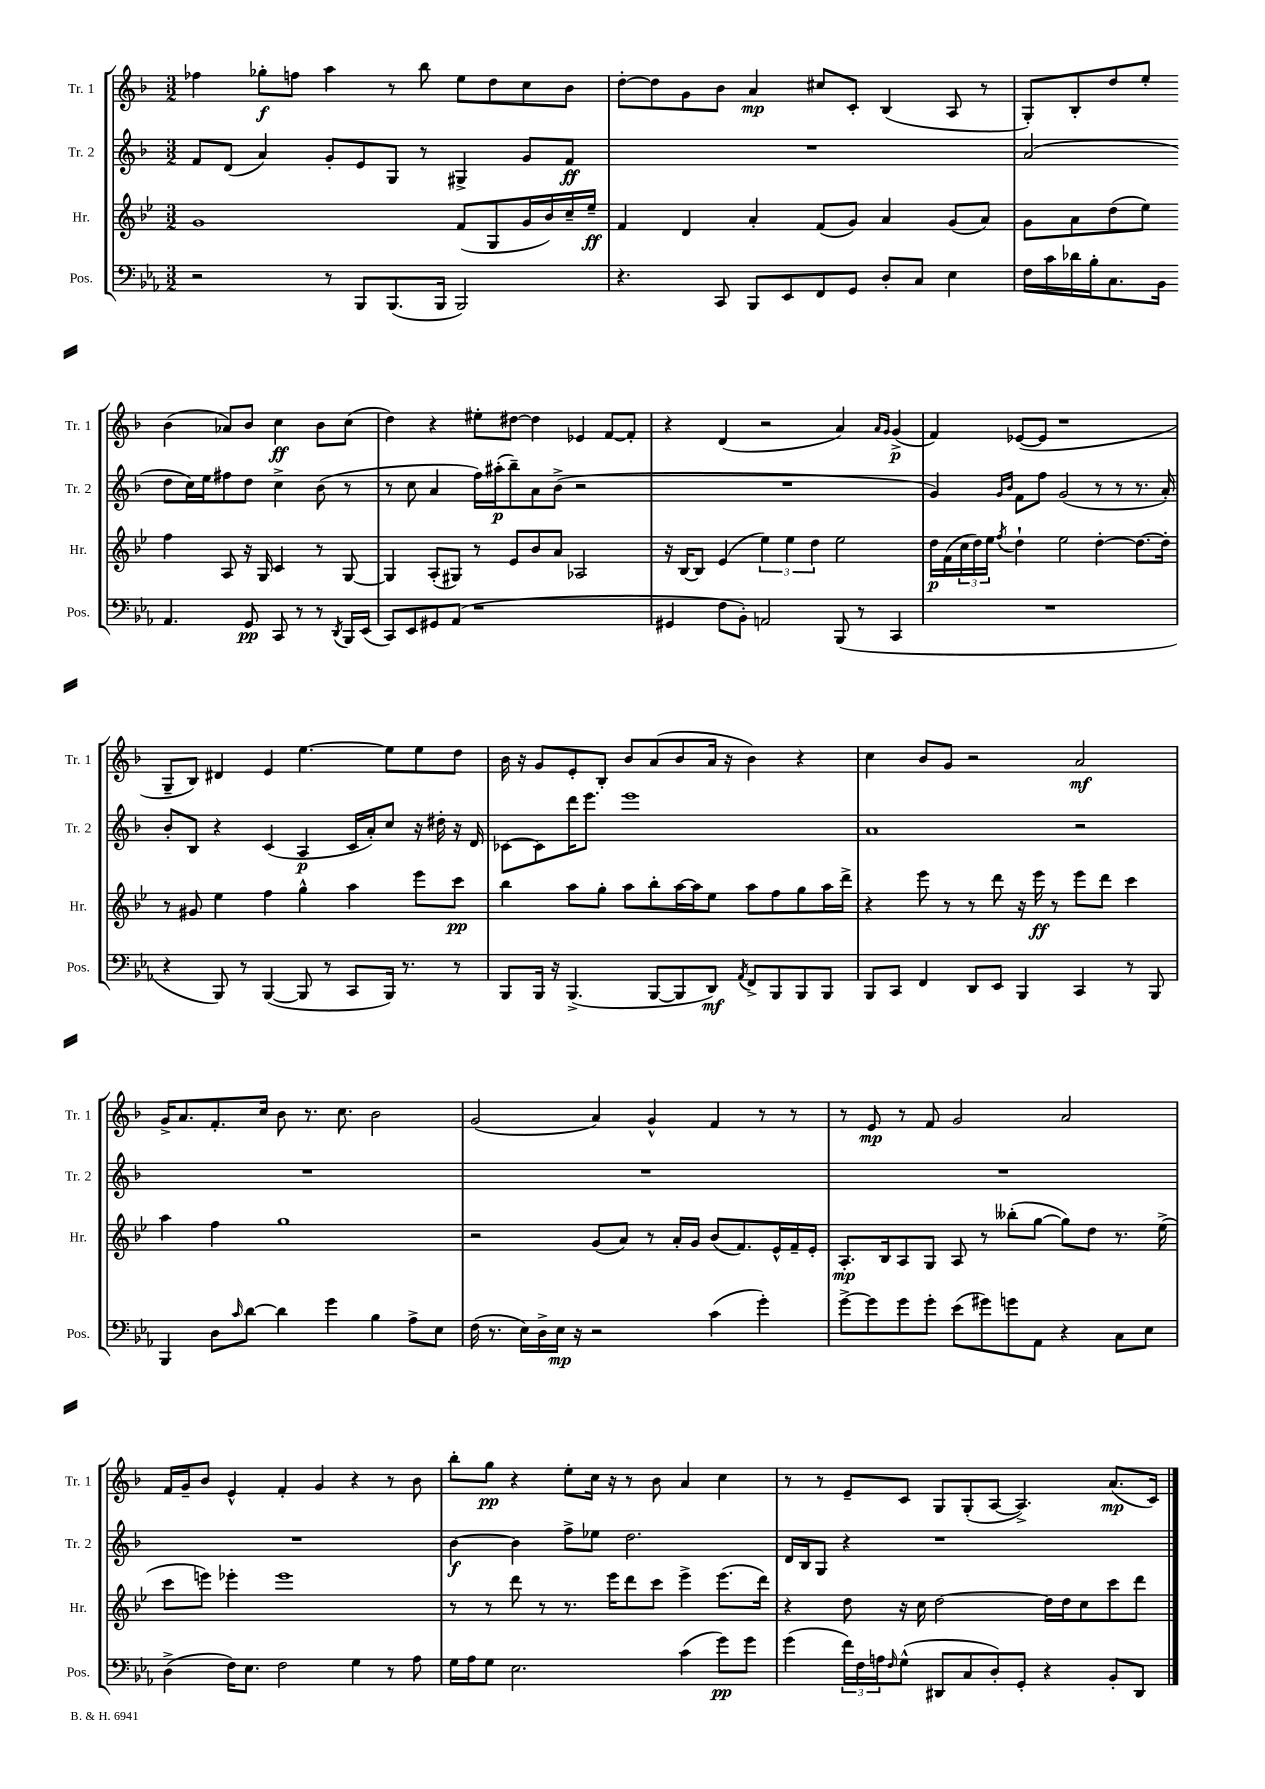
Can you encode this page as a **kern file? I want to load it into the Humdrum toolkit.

**kern	**dynam	**kern	**dynam	**kern	**dynam	**kern	**dynam
*part4	*part4	*part3	*part3	*part2	*part2	*part1	*part1
*staff4	*staff4	*staff3	*staff3	*staff2	*staff2	*staff1	*staff1
*I"Pos.	*	*I"Hr.	*	*I"Tr. 2	*	*I"Tr. 1	*
*I'Pos.	*	*I'Hr.	*	*I'Tr. 2	*	*I'Tr. 1	*
*clefF4	*	*clefG2	*	*clefG2	*	*clefG2	*
*k[b-e-a-]	*	*k[b-e-]	*	*k[b-]	*	*k[b-]	*
*M3/2	*	*M3/2	*	*M3/2	*	*M3/2	*
=40	=40	=40	=40	=40	=40	=40	=40
2r	.	1g	.	8f/L	.	4ff-X\	.
.	.	.	.	(8d/J	.	.	.
.	.	.	.	4a/)	.	8gg-X'\L	f
.	.	.	.	.	.	8ffn\J	.
8r	.	.	.	8g'/L	.	4aa\	.
8BBB-/L	.	.	.	8e/	.	.	.
(8.BBB-/	.	.	.	8G/J	.	8r	.
.	.	.	.	8r	.	8bb-\	.
16BBB-/Jk	.	.	.	.	.	.	.
2BBB-/)	.	(8f/L	.	4G#X^/	.	8ee\L	.
.	.	8G/	.	.	.	8dd\	.
.	.	16g/L	.	8g/L	.	8cc\	.
.	.	16b-/)	.	.	.	.	.
.	.	16cc~/	.	8f/J	ff	8b-\J	.
.	.	16ee-~/JJ	ff	.	.	.	.
=41	=41	=41	=41	=41	=41	=41	=41
4.r	.	4f/	.	1.r	.	[8dd'\L	.
.	.	.	.	.	.	8dd\]	.
.	.	4d/	.	.	.	8g\	.
8CC/	.	.	.	.	.	8b-\J	.
8BBB-/L	.	4a'/	.	.	.	4a/	mp
8EE-/	.	.	.	.	.	.	.
8FF/	.	(8f/L	.	.	.	8cc#X/L	.
8GG/J	.	8g/J)	.	.	.	8c'/J	.
8D'/L	.	4a/	.	.	.	(4B-/	.
8C/J	.	.	.	.	.	.	.
4E-\	.	(8g/L	.	.	.	8A/	.
.	.	8a/J)	.	.	.	8r	.
=42	=42	=42	=42	=42	=42	=42	=42
16F\LL	.	8g\L	.	(2a/	.	8G'/L)	.
16c\	.	.	.	.	.	.	.
16d-X\	.	8a\	.	.	.	8B-'/	.
16B-'\J	.	.	.	.	.	.	.
8.C\	.	(8dd\	.	.	.	8dd/	.
.	.	8ee-\J)	.	.	.	8ee'/J	.
16BB-\Jk	.	.	.	.	.	.	.
4.AA-/	.	4ff\	.	8dd\L	.	(4b-\	.
.	.	.	.	16cc\L)	.	.	.
.	.	.	.	16ee\J	.	.	.
.	.	8A/	.	8ff#X\	.	8a-X/L)	.
8GG/	pp	16r	.	8dd\J	.	8b-/J	.
.	.	16G/	.	.	.	.	.
8CC/	.	4c/	.	4cc^\	.	4cc\	ff
8r	.	.	.	.	.	.	.
8r	.	8r	.	(8b-\	.	8b-\L	.
8qDD/	.	.	.	.	.	.	.
16BBB-/LL	.	[8G/	.	8r	.	(8cc\J	.
(16EE-/JJ	.	.	.	.	.	.	.
!!LO:LB:g=z
=43	=43	=43	=43	=43	=43	=43	=43
8CC/L)	.	4G/]	.	8r	.	4dd\)	.
8EE-/	.	.	.	8cc\	.	.	.
8GG#X/	.	(8A'/L	.	4a/	.	4r	.
(8AA-/J	.	8G#X/J)	.	.	.	.	.
1r	.	8r	.	16ff\LL)	.	8ee#X'\L	.
.	.	.	.	(16aa#X'\J	p	.	.
.	.	8e-/L	.	8bb-~\)	.	[8dd#X\J	.
.	.	8b-/	.	8a\	.	4dd#\]	.
.	.	8a/J	.	(8b-^\J	.	.	.
.	.	2A-X/	.	2r	.	4e-X/	.
.	.	.	.	.	.	[8f/L	.
.	.	.	.	.	.	8f'/J]	.
=44	=44	=44	=44	=44	=44	=44	=44
4GG#X/	.	16r	.	1.r	.	4r	.
.	.	[16B-/KL	.	.	.	.	.
.	.	8B-/J]	.	.	.	.	.
8F\L	.	(4e-/	.	.	.	(4d/	.
8BB-'\J)	.	.	.	.	.	.	.
2AAn/	.	6ee-\)	.	.	.	2r	.
.	.	6ee-\	.	.	.	.	.
.	.	6dd\	.	.	.	.	.
(8BBB-/	.	2ee-\	.	.	.	4a/)	.
8r	.	.	.	.	.	.	.
.	.	.	.	.	.	16qqa/LL	.
.	.	.	.	.	.	16qqg/JJ	.
4CC/	.	.	.	.	.	(4g^/	p
=45	=45	=45	=45	=45	=45	=45	=45
1.r	.	16dd\LL	p	4g/)	.	4f/)	.
.	.	(16f\	.	.	.	.	.
.	.	24cc\	.	.	.	.	.
.	.	24dd\)	.	.	.	.	.
.	.	24ee-\JJ	.	.	.	.	.
.	.	.	.	16qqg/LL	.	.	.
.	.	8qff/	.	16qqb-/JJ	.	.	.
.	.	4dd`\	.	8f\L	.	([8e-X/L	.
.	.	.	.	8ff\J	.	8e-/J]	.
.	.	2ee-\	.	(2g/	.	1r	.
.	.	[4dd'\	.	8r	.	.	.
.	.	.	.	8r	.	.	.
.	.	8.dd\L_	.	8.r	.	.	.
.	.	16dd'\Jk]	.	16a'/)	.	.	.
!!LO:LB:g=z
=46	=46	=46	=46	=46	=46	=46	=46
4r	.	8r	.	8b-'/L	.	8G~/L	.
.	.	8g#X/	.	8B-/J	.	8B-/J)	.
8BBB-/)	.	4ee-\	.	4r	.	4d#X/	.
8r	.	.	.	.	.	.	.
([4BBB-/	.	4ff\	.	(4c/	.	4e/	.
8BBB-/]	.	4gg^^\	.	4A/	p	[4.ee\	.
8r	.	.	.	.	.	.	.
8CC/L	.	4aa\	.	16c/LL	.	.	.
.	.	.	.	16a'/J)	.	.	.
16BBB-/Jk)	.	.	.	8cc/J	.	8ee\L]	.
8.r	.	.	.	.	.	.	.
.	.	8eee-\L	.	16r	.	8ee\	.
.	.	.	.	16dd#X'\	.	.	.
8r	.	8ccc\J	pp	16r	.	8dd\J	.
.	.	.	.	16d/	.	.	.
=47	=47	=47	=47	=47	=47	=47	=47
8BBB-/L	.	4bb-\	.	[8c-X\L	.	16b-\	.
.	.	.	.	.	.	16r	.
16BBB-/Jk	.	.	.	8c-\]	.	8g/L	.
16r	.	.	.	.	.	.	.
(4.BBB-^/	.	8aa\L	.	16ddd\K	.	8e'/	.
.	.	.	.	8.eee\J	.	.	.
.	.	8gg'\J	.	.	.	8B-'/J	.
.	.	8aa\L	.	1eee	.	8b-/L	.
[8BBB-/L	.	8bb-'\	.	.	.	(8a/	.
8BBB-/]	.	[16aa\L	.	.	.	8b-/	.
.	.	16aa\J]	.	.	.	.	.
8DD/J)	mf	8ee-\J	.	.	.	16a/Jk	.
.	.	.	.	.	.	16r	.
8qAA-/	.	.	.	.	.	.	.
8FF^/L	.	8aa\L	.	.	.	4b-\)	.
8BBB-/	.	8ff\	.	.	.	.	.
8BBB-/	.	8gg\	.	.	.	4r	.
8BBB-/J	.	16aa\L	.	.	.	.	.
.	.	16ddd^\JJ	.	.	.	.	.
=48	=48	=48	=48	=48	=48	=48	=48
8BBB-/L	.	4r	.	1a	.	4cc\	.
8CC/J	.	.	.	.	.	.	.
4FF/	.	8eee-\	.	.	.	8b-/L	.
.	.	8r	.	.	.	8g/J	.
8DD/L	.	8r	.	.	.	2r	.
8EE-/J	.	8ddd\	.	.	.	.	.
4BBB-/	.	16r	.	.	.	.	.
.	.	16eee-\	ff	.	.	.	.
.	.	8r	.	.	.	.	.
4CC/	.	8eee-\L	.	2r	.	2a/	mf
.	.	8ddd\J	.	.	.	.	.
8r	.	4ccc\	.	.	.	.	.
8BBB-/	.	.	.	.	.	.	.
!!LO:LB:g=z
=49	=49	=49	=49	=49	=49	=49	=49
4BBB-/	.	4aa\	.	1.r	.	16g^/KL	.
.	.	.	.	.	.	8.a/	.
8D\L	.	4ff\	.	.	.	8.f'/	.
16qqc/	.	.	.	.	.	.	.
[8d\J	.	.	.	.	.	.	.
.	.	.	.	.	.	16cc/Jk	.
4d\]	.	1gg	.	.	.	8b-\	.
.	.	.	.	.	.	8.r	.
4g\	.	.	.	.	.	.	.
.	.	.	.	.	.	8.cc\	.
4B-\	.	.	.	.	.	2b-\	.
8A-^\L	.	.	.	.	.	.	.
8E-\J	.	.	.	.	.	.	.
=50	=50	=50	=50	=50	=50	=50	=50
(16F\	.	2r	.	1.r	.	(2g/	.
8.r	.	.	.	.	.	.	.
16E-\LL)	.	.	.	.	.	.	.
16D^\	.	.	.	.	.	.	.
16E-\JJ	mp	.	.	.	.	.	.
16r	.	.	.	.	.	.	.
2r	.	(8g/L	.	.	.	4a/)	.
.	.	8a/J)	.	.	.	.	.
.	.	8r	.	.	.	4g^^/	.
.	.	16a'/LL	.	.	.	.	.
.	.	16g/JJ	.	.	.	.	.
(4c\	.	(8b-/L	.	.	.	4f/	.
.	.	8.f/)	.	.	.	.	.
4g'\)	.	.	.	.	.	8r	.
.	.	16e-^^/L	.	.	.	.	.
.	.	16f~/	.	.	.	8r	.
.	.	16e-'/JJ	.	.	.	.	.
=51	=51	=51	=51	=51	=51	=51	=51
[8g^\L	.	8.A'/L	mp	1.r	.	8r	.
8g\]	.	.	.	.	.	8e/	mp
.	.	16B-/k	.	.	.	.	.
8g\	.	8A/	.	.	.	8r	.
8g'\J	.	8G/J	.	.	.	8f/	.
(8e-\L	.	8A/	.	.	.	2g/	.
8g#X\)	.	8r	.	.	.	.	.
8gn\	.	(8bb--X'\L	.	.	.	.	.
8AA-\J	.	[8gg\J	.	.	.	.	.
4r	.	8gg\L])	.	.	.	2a/	.
.	.	8dd\J	.	.	.	.	.
8C\L	.	8.r	.	.	.	.	.
8E-\J	.	.	.	.	.	.	.
.	.	(16ee-^\	.	.	.	.	.
!!LO:LB:g=z
=52	=52	=52	=52	=52	=52	=52	=52
(4D^\	.	8ccc\L	.	1.r	.	16f/LL	.
.	.	.	.	.	.	16g~/J	.
.	.	8eeen\J)	.	.	.	8b-/J	.
16F\KL)	.	4eee-X'\	.	.	.	4e^^/	.
8.E-\J	.	.	.	.	.	.	.
2F\	.	1eee-	.	.	.	4f'/	.
.	.	.	.	.	.	4g/	.
4G\	.	.	.	.	.	4r	.
8r	.	.	.	.	.	8r	.
8A-\	.	.	.	.	.	8b-\	.
=53	=53	=53	=53	=53	=53	=53	=53
16G\LL	.	8r	.	[4b-\	f	8bb-'\L	.
16A-\J	.	.	.	.	.	.	.
8G\J	.	8r	.	.	.	8gg\J	pp
2.E-\	.	8ddd\	.	4b-\]	.	4r	.
.	.	8r	.	.	.	.	.
.	.	8.r	.	8ff^\L	.	8ee'\L	.
.	.	.	.	8ee-X\J	.	16cc\Jk	.
.	.	16eee-\KL	.	.	.	16r	.
.	.	8ddd\	.	2.dd\	.	8r	.
.	.	8ccc\J	.	.	.	8b-\	.
(4c\	.	4eee-^\	.	.	.	4a/	.
8g\L)	pp	(8.eee-\L	.	.	.	4cc\	.
8g\J	.	.	.	.	.	.	.
.	.	16ddd\Jk)	.	.	.	.	.
=54	=54	=54	=54	=54	=54	=54	=54
(4g\	.	4r	.	16d/LL	.	8r	.
.	.	.	.	16B-/J	.	.	.
.	.	.	.	8G/J	.	8r	.
24f\LL)	.	8dd\	.	4r	.	8e~/L	.
24F\	.	.	.	.	.	.	.
24An\J	.	.	.	.	.	.	.
16qqF/	.	.	.	.	.	.	.
(8G^^\J	.	16r	.	.	.	8c/J	.
.	.	16cc\	.	.	.	.	.
8DD#X/L	.	[2dd\	.	1r	.	8G/L	.
8C/	.	.	.	.	.	(8G'/	.
8D'/)	.	.	.	.	.	[8A/J	.
8GG'/J	.	.	.	.	.	4.A^/])	.
4r	.	16dd\LL]	.	.	.	.	.
.	.	16dd\J	.	.	.	.	.
.	.	8cc\	.	.	.	.	.
8BB-'/L	.	8ccc\	.	.	.	(8.a/L	mp
8DD#/J	.	8ddd\J	.	.	.	.	.
.	.	.	.	.	.	16c/Jk)	.
==	==	==	==	==	==	==	==
*-	*-	*-	*-	*-	*-	*-	*-
